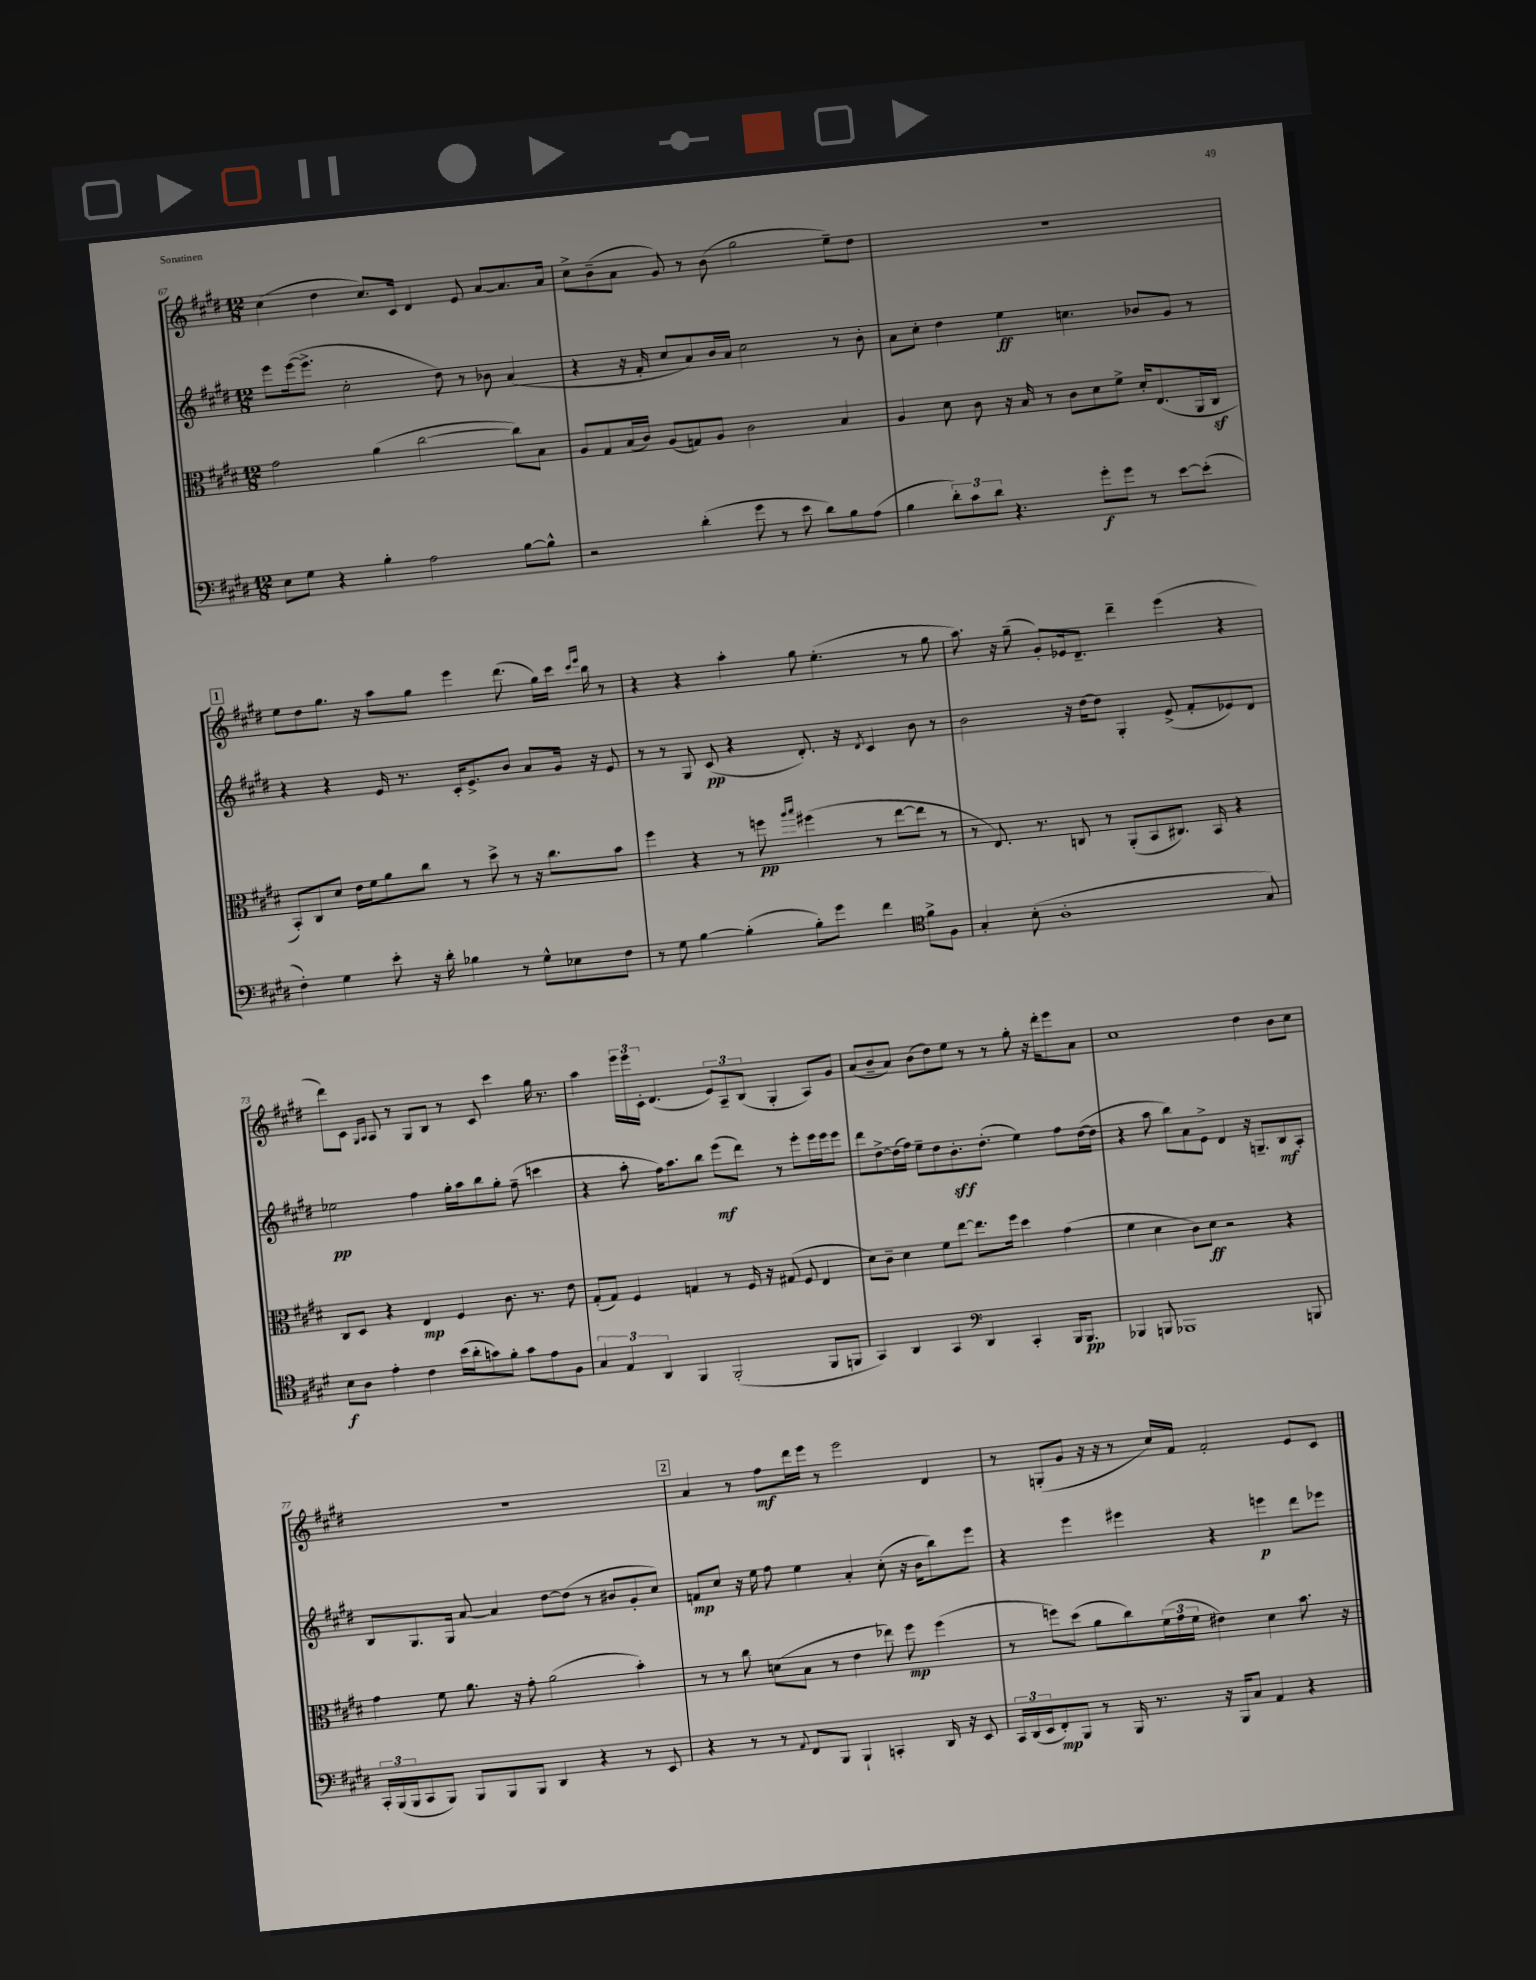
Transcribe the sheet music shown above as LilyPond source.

<<
\new StaffGroup <<
\new Staff = "s0" {
    \clef treble \key e \major \numericTimeSignature \time 12/8
    cis''4( dis''4 cis''8.) cis'16 dis'4 e'8 a'8~ a'8. a'16 |
    cis''8-> b'8--( a'8 gis'8) r8 b'8( gis''2 e''8--) dis''8 |
    R1. |
    \mark \markup { \box "1" } e''8 dis''8 gis''8. r16 a''8 gis''8 e'''4 dis'''8.( gis''16) cis'''16 \grace { cis'''16 e'''16 } b''16 r8 |
    r4 r4 a''4-. gis''8 e''4.-.( r8 gis''8 |
    a''8.) r16 gis''8--( gis'8-.) ees'16 dis'8.-- dis'''4-- e'''4( r4 |
    dis'''8) cis'8 \grace { gis16 a16 } a8 r8 gis8 b8 r8 cis'8 cis'''4 gis''16 r8. |
    a''4 \tuplet 3/2 { e'''16 e'''16 cis'16-. } dis'4.( \tuplet 3/2 { e'8) a8-- b8( } gis4-. a8) gis'8 |
    a'8( b'8-- a'8) b'8( dis''8) e''8 r8 r8 gis''8-. r16 dis'''16-. e'''8 a'8 |
    cis''1 dis''4 b'8 cis''8 |
    R1. |
    \mark \markup { \box "2" } a'4 r8 fis''8\mf dis'''16 e'''16 r8 e'''2 dis'4 |
    r8 g8-.( gis'8 r16 r16 r8 cis''16) fis'16 fis'2-. e'8 cis'8 \bar "|." |
}
\new Staff = "s1" {
    \clef treble \key e \major \numericTimeSignature \time 12/8
    e'''8 e'''16~( e'''8.-> cis''2-. dis''8) r8 bes'8 a'4( |
    r4 r16 fis'16-. cis''8 a'8) b'16 a'16 cis''2 r8 b'8-. |
    a'8 cis''8-. dis''4 e''4\ff c''4. bes'8 gis'8 r8 |
    \mark \markup { \box "1" } r4 r4 e'16 r8. cis'16-. e'8.-> b'8 a'8 gis'16 r16 e'8 |
    r8 r8 gis8 cis'8\pp( r4 dis'8.-.) r16 \acciaccatura { dis'8 } cis'4 b'8 r8 |
    b'2 r16 dis''16~ dis''8 gis4-. e'8->( fis'8-. ees'8) dis'8 |
    ees''2\pp fis''4 gis''16-. a''16 b''8 gis''8-. fis''8--( c'''4 |
    r4 a''8-. fis''16) a''8. b''8 e'''8\mf( dis'''8) r8 e'''8-. e'''16 e'''16 e'''8 |
    dis'''8 dis''8~-> dis''16( fis''16) e''8-- dis''8 b'8.-.\sff dis''8.-.( e''4) fis''8 dis''16~( dis''16 |
    r4 a''8 b''8) a'8 e'8-> dis'4 r16 g8.-- b8\mf a8-. |
    b8 gis8. gis16 a'8~ a'4 dis''8~ dis''8( r8 bis'8 gis'8-. cis''8) |
    \mark \markup { \box "2" } f'8\mp cis''8 r16 e''16 fis''8 e''4 a'4-. cis''8-.( r16 b'16 b''8) e'''8 |
    r4 e'''4 eis'''4 r4 e'''4\p dis'''8 ees'''8 \bar "|." |
}
\new Staff = "s2" {
    \clef alto \key e \major \numericTimeSignature \time 12/8
    gis'2 a'4( cis''2~ cis''8) b8 |
    a8 gis8 b16( cis'16) a8( g8) a8 cis'2 b4 |
    a4 dis'8 cis'8 r16 b16 r8 cis'8 dis'8 fis'8-> dis'16-. e8.( a,16 cis16\sf |
    \mark \markup { \box "1" } b,8-.) cis8 dis'8 e'16 fis'16 a'8 cis''8 r8 dis''8-> r8 r16 cis''8. b'8 |
    fis''4 r4 r8 f''8\pp \grace { a''16 b''16 } fis''4( r8 e''8~ e''8 r8 |
    r8 e8.) r8. c8 r8 a,8-.( b,8 cis8.) b,16 r4 |
    cis8 dis8 r4 e4\mp fis4 cis'8. r8. e'8 |
    gis8-.( gis8) fis4 g4 r8 fis16 r16 gis8( fis8 e4 |
    dis'8) cis'8-- dis'4 fis'8 e''8~ e''8. fis''16 dis''4 gis'4( |
    fis'4 dis'4 cis'8) dis'8\ff r2 r4 |
    gis'4 fis'8 a'8. r16 gis'8-. a'2( b'4-.) |
    \mark \markup { \box "2" } r8 r8 cis''8 d'8( b8 r8 e'4 ees''8) fis''8\mp fis''4( |
    r8 f''8) dis''8( a'8 cis''8) \tuplet 3/2 { fis'16( gis'16 fis'16 } eis'4) dis'4 b'8. r16 \bar "|." |
}
\new Staff = "s3" {
    \clef bass \key e \major \numericTimeSignature \time 12/8
    e8 gis8 r4 b4-. a2 b8~ b8-^ |
    r2 dis'4-.( gis'8 r8 e'8 dis'8) b8 a8( |
    b4 \tuplet 3/2 { dis'8-.) cis'8 dis'8 } r4. gis'8-.\f gis'8 r8 e'8~ e'8-.( |
    \mark \markup { \box "1" } fis4-.) gis4 e'8-. r16 dis'16-. bes4 r8 gis8-^ ees8 fis8 |
    r8 gis8 b4~ b4-.( b8-.) gis'8 fis'4 \clef tenor fis'8-> fis8 |
    gis4-. b8-.( a1-. gis8) |
    b8\f a8 e'4-. cis'4 b'16( a'16-. g'8) fis'8-. g'8 e'8 fis8 |
    \tuplet 3/2 { gis4 e4 a,4 } fis,4 fis,2-.( fis,8 f,8 |
    gis,4) a,4 gis,4 \clef bass dis,4 cis,4-. b,,16 b,,8.\pp |
    bes,,4 b,,8 bes,,1 b,,8 |
    \tuplet 3/2 { cis,16-. b,,16( b,,16 } cis,8 b,,8) b,,8 b,,8 b,,8 dis,4 r4 r8 e,8 |
    \mark \markup { \box "2" } r4 r8 r8 \appoggiatura { a,8 } fis,8 b,,8 b,,4-! c,4-. dis,16 r16 e,8 |
    \tuplet 3/2 { cis,16 dis,16( e,16 } fis,8-.\mp) b,,8 r8 b,,16 r8. r16 b,,16 cis8 a,4 r4 \bar "|." |
}
>>
>>
\layout { \context { \Score currentBarNumber = #67 } }
